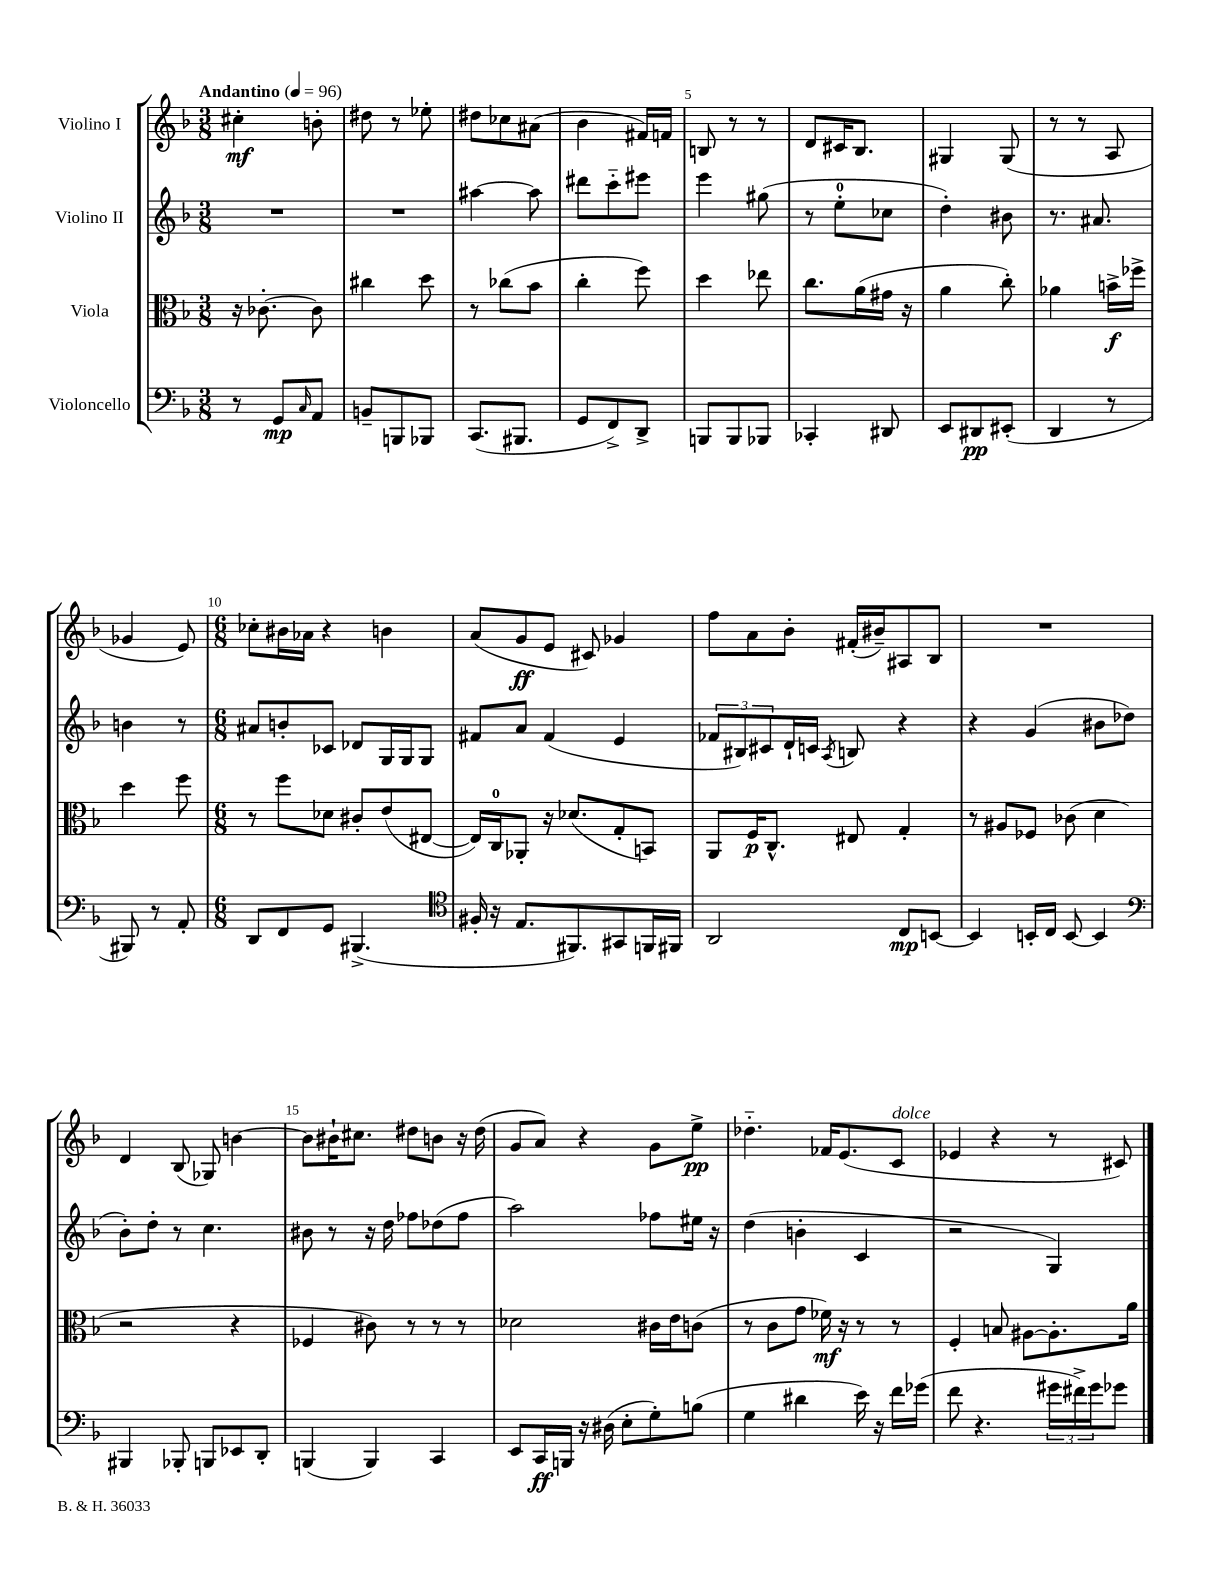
<<
\new StaffGroup <<
\new Staff = "s0" \with { instrumentName = "Violino I" } {
    \clef treble \key f \major \numericTimeSignature \time 3/8 \tempo "Andantino" 4 = 96
    cis''4-.\mf b'8-. |
    dis''8 r8 ees''8-. |
    dis''8 ces''8 ais'8( |
    bes'4 fis'16) f'16 |
    b8 r8 r8 |
    d'8 cis'16 bes8. |
    gis4 gis8( |
    r8 r8 a8 |
    ges'4 e'8) |
    \numericTimeSignature \time 6/8 ces''8-. bis'16 aes'16 r4 b'4 |
    a'8( g'8\ff e'8 cis'8) ges'4 |
    f''8 a'8 bes'8-. fis'16-.( bis'16--) ais8 bes8 |
    R2. |
    d'4 bes8( ges8) b'4~ |
    b'8 bis'16-! cis''8. dis''8 b'8 r16 dis''16( |
    g'8 a'8) r4 g'8 e''8->\pp |
    des''4.-_ fes'16 e'8.( c'8^\markup { \italic "dolce" } |
    ees'4 r4 r8 cis'8) \bar "|." |
}
\new Staff = "s1" \with { instrumentName = "Violino II" } {
    \clef treble \key f \major \numericTimeSignature \time 3/8
    R4. |
    R4. |
    ais''4~ ais''8 |
    dis'''8 c'''8-_ eis'''8 |
    e'''4 gis''8( |
    r8 e''8-0-. ces''8 |
    d''4-.) bis'8 |
    r8. ais'8. |
    b'4 r8 |
    \numericTimeSignature \time 6/8 ais'8 b'8-. ces'8 des'8 g16 g16 g8 |
    fis'8 a'8 fis'4( e'4 |
    \tuplet 3/2 { fes'8 bis8) cis'8 } d'16-! c'16 \acciaccatura { a8 } b8 r4 |
    r4 g'4( bis'8 des''8 |
    bes'8-.) d''8-. r8 c''4. |
    bis'8 r8 r16 d''16 fes''8 des''8( fes''8 |
    a''2) fes''8 eis''16 r16 |
    d''4( b'4-. c'4 |
    r2 g4) \bar "|." |
}
\new Staff = "s2" \with { instrumentName = "Viola" } {
    \clef alto \key f \major \numericTimeSignature \time 3/8
    r16 ces'8.~-. ces'8 |
    cis''4 d''8 |
    r8 ces''8( bes'8 |
    c''4-. f''8) |
    d''4 ees''8 |
    c''8. a'16( gis'16 r16 |
    a'4 c''8-.) |
    aes'4 b'16->\f fes''16-> |
    d''4 f''8 |
    \numericTimeSignature \time 6/8 r8 f''8 des'8 cis'8-. e'8( eis8~ |
    eis16) c16-0 aes,8-. r16 des'8.( g8-. b,8) |
    a,8 f16\p c8.-^ eis8 g4-. |
    r8 ais8 fes8 ces'8( d'4 |
    r2 r4 |
    fes4 cis'8) r8 r8 r8 |
    des'2 cis'16 e'16 c'8( |
    r8 c'8 g'8 fes'16\mf) r16 r8 r8 |
    f4-. b8 ais8~ ais8.-. a'16 \bar "|." |
}
\new Staff = "s3" \with { instrumentName = "Violoncello" } {
    \clef bass \key f \major \numericTimeSignature \time 3/8
    r8 g,8\mp \grace { c16 } a,8 |
    b,8-- b,,8 bes,,8 |
    c,8.( bis,,8. |
    g,8 f,8->) d,8-> |
    b,,8 b,,8 bes,,8 |
    ces,4-. dis,8 |
    e,8 dis,8\pp eis,8-.( |
    d,4 r8 |
    bis,,8) r8 a,8-. |
    \numericTimeSignature \time 6/8 d,8 f,8 g,8 bis,,4.->( |
    \clef tenor fis16-. r16 e8. fis,8.) gis,8 f,16 fis,16 |
    a,2 c8\mp b,8~ |
    b,4 b,16-. c16 b,8~ b,4 |
    \clef bass bis,,4 bes,,8-. b,,8 ees,8 d,8-. |
    b,,4( b,,4) c,4 |
    e,8 c,16\ff b,,16 r16 dis16( e8-. g8-.) b8( |
    g4 dis'4 e'16) r16 f'16 ges'16( |
    f'8 r4. \tuplet 3/2 { gis'16 fis'16->) gis'16 } ges'8 \bar "|." |
}
>>
>>
\layout { \context { \Score \override BarNumber.break-visibility = ##(#f #t #t) barNumberVisibility = #(every-nth-bar-number-visible 5) } }
